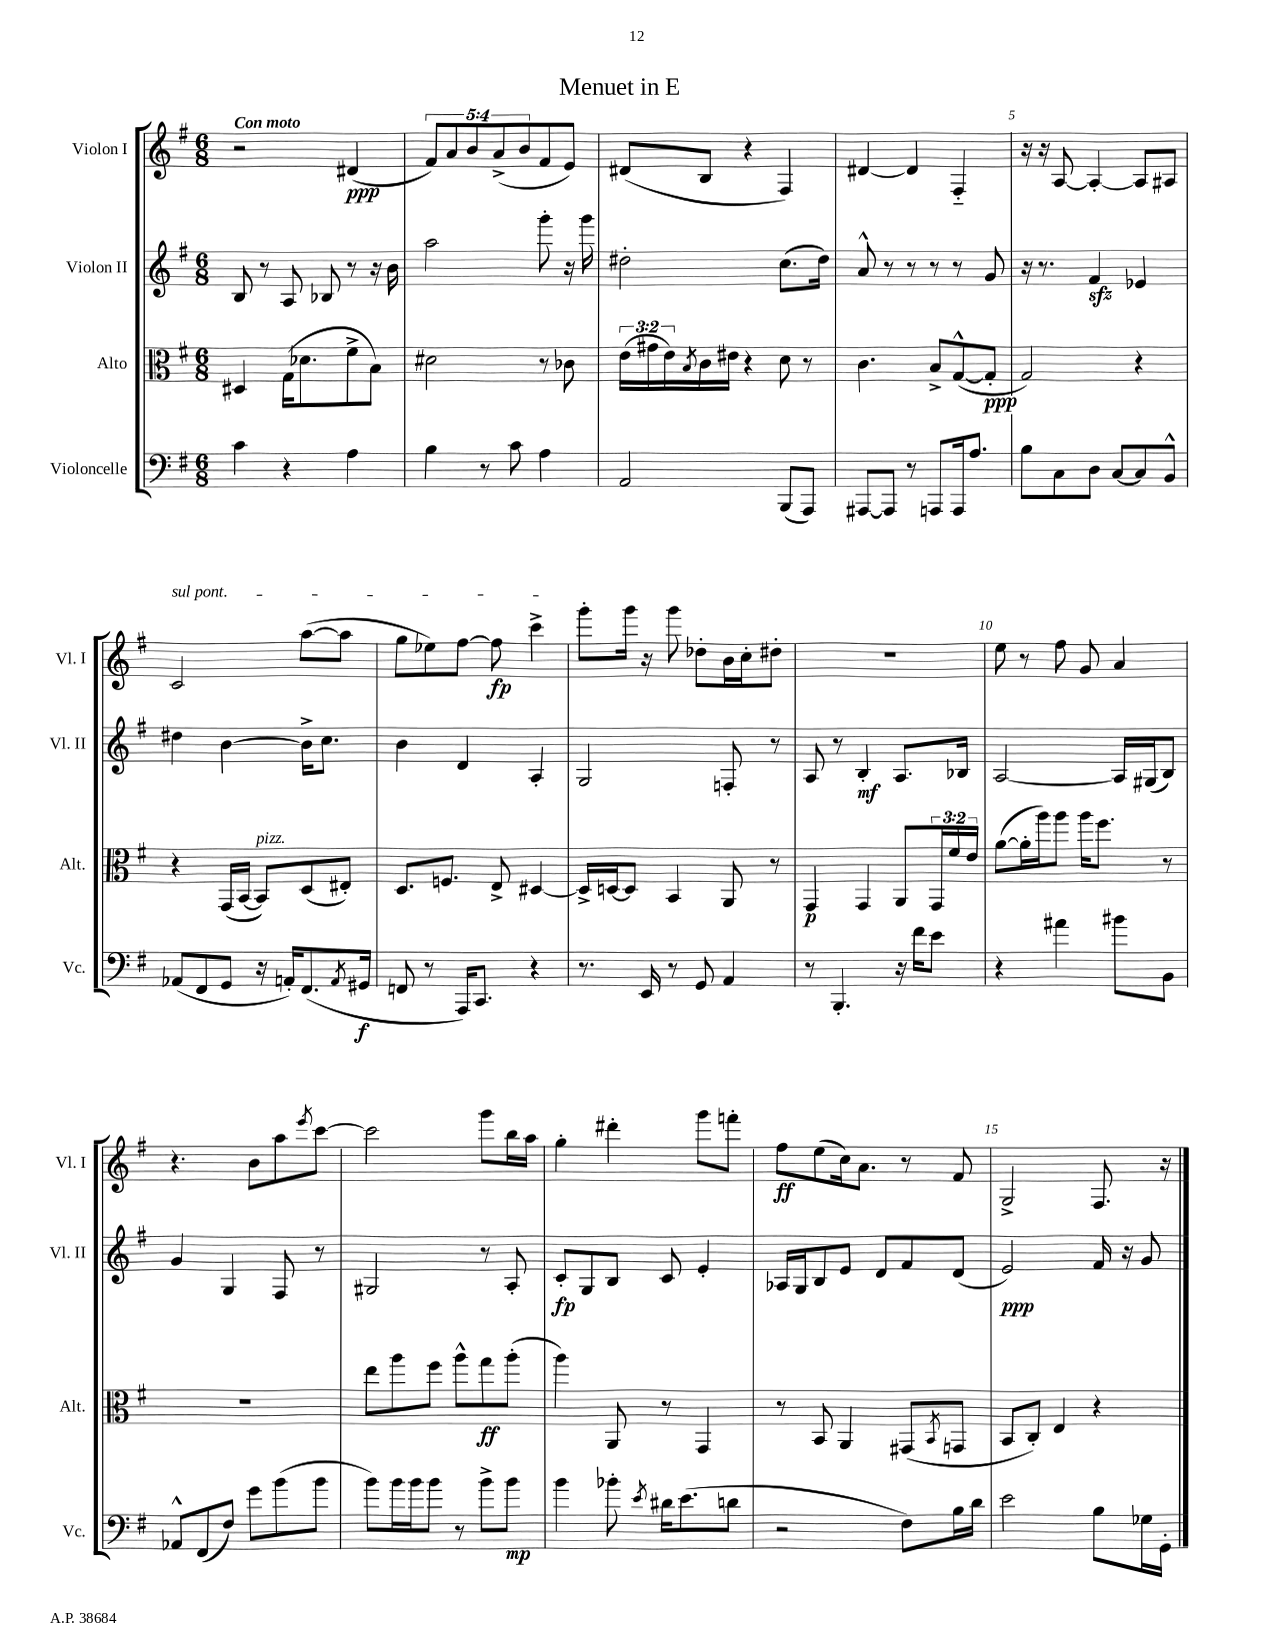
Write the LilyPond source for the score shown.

\header { title = "Menuet in E" }
<<
\new StaffGroup <<
\new Staff = "s0" \with { instrumentName = "Violon I" shortInstrumentName = "Vl. I" } {
    \clef treble \key g \major \numericTimeSignature \time 6/8 \override Staff.TupletNumber.text = #tuplet-number::calc-fraction-text \tempo "Con moto"
    r2 dis'4\ppp( |
    \tuplet 5/4 { fis'8) a'8 b'8 a'8->( b'8 } fis'8 e'8) |
    dis'8( b8 r4 fis4) |
    dis'4~ dis'4 fis4-_ |
    r16 r16 a8~ a4~-. a8 ais8 |
    \once \override TextSpanner.bound-details.left.text = \markup { \italic "sul pont." } c'2\startTextSpan a''8~( a''8 |
    g''8 ees''8) fis''8~ fis''8\fp c'''4->\stopTextSpan |
    g'''8-. g'''16 r16 g'''8 des''8-. b'16 c''16-. dis''8-. |
    R2. |
    e''8 r8 fis''8 g'8 a'4 |
    r4. b'8 a''8 \acciaccatura { e'''8 } c'''8~ |
    c'''2 g'''8 b''16 a''16 |
    g''4-. dis'''4-. g'''8 f'''8-. |
    fis''8\ff e''8( c''16) a'8. r8 fis'8 |
    g2-> fis8. r16 \bar "|." |
}
\new Staff = "s1" \with { instrumentName = "Violon II" shortInstrumentName = "Vl. II" } {
    \clef treble \key g \major \numericTimeSignature \time 6/8
    b8 r8 a8 bes8 r8 r16 b'16 |
    a''2 g'''8-. r16 g'''16 |
    dis''2-. c''8.( dis''16) |
    a'8-^ r8 r8 r8 r8 g'8 |
    r16 r8. fis'4\sfz ees'4 |
    dis''4 b'4~ b'16-> c''8. |
    b'4 d'4 a4-. |
    g2 f8-. r8 |
    a8 r8 b4-.\mf a8. bes16 |
    a2~ a16 gis16( b8) |
    g'4 g4 fis8 r8 |
    gis2 r8 a8-. |
    c'8-.\fp g8 b8 c'8 e'4-. |
    aes16 g16 b8 e'8 d'8 fis'8 d'8( |
    e'2\ppp) fis'16 r16 g'8 \bar "|." |
}
\new Staff = "s2" \with { instrumentName = "Alto" shortInstrumentName = "Alt." } {
    \clef alto \key g \major \numericTimeSignature \time 6/8 \override Staff.TupletNumber.text = #tuplet-number::calc-fraction-text
    dis4 g16( des'8. fis'8-> b8) |
    dis'2 r8 ces'8 |
    \tuplet 3/2 { e'16( gis'16 e'16) } \acciaccatura { b8 } c'16 eis'16 r4 d'8 r8 |
    c'4. b8-> g8~-^( g8-.\ppp |
    g2) r4 |
    r4 g,16( b,16~ b,8^\markup { \italic "pizz." }) d8( eis8-.) |
    d8. f8. e8-> dis4~ |
    dis16-> d16~ d8 b,4 a,8 r8 |
    g,4\p g,4 a,8 \tuplet 3/2 { g,16 fis'16 e'16 } |
    a'8~( a'16-. a''16) a''8 a''16 fis''8. r8 |
    R2. |
    e''8 a''8 fis''8 a''8-^ g''8\ff a''8-.( |
    a''4) a,8 r8 g,4 |
    r8 b,8 a,4 gis,8( \acciaccatura { b,8 } g,8 |
    b,8 c8-.) e4 r4 \bar "|." |
}
\new Staff = "s3" \with { instrumentName = "Violoncelle" shortInstrumentName = "Vc." } {
    \clef bass \key g \major \numericTimeSignature \time 6/8
    c'4 r4 a4 |
    b4 r8 c'8 a4 |
    a,2 b,,8( a,,8) |
    ais,,8~ ais,,8 r8 a,,8 a,,16 a8. |
    b8 c8 d8 c8~ c8 b,8-^ |
    aes,8( fis,8 g,8 r16 a,16-.) fis,8.( \acciaccatura { a,8 } gis,16\f |
    f,8 r8 a,,16) c,8. r4 |
    r8. e,16 r8 g,8 a,4 |
    r8 b,,4.-. r16 fis'16 e'8 |
    r4 ais'4 bis'8 b,8 |
    aes,8-^ fis,8( fis8) g'8 b'8( b'8 |
    b'8) b'16 b'16 b'8 r8 b'8-> b'8\mp |
    b'4 bes'8-. \acciaccatura { e'8 } dis'16 e'8.( d'8 |
    r2 fis8) b16 d'16 |
    e'2 b8 ges16 g,16-. \bar "|." |
}
>>
>>
\layout { \context { \Score \override BarNumber.break-visibility = ##(#f #t #t) barNumberVisibility = #(every-nth-bar-number-visible 5) } }
